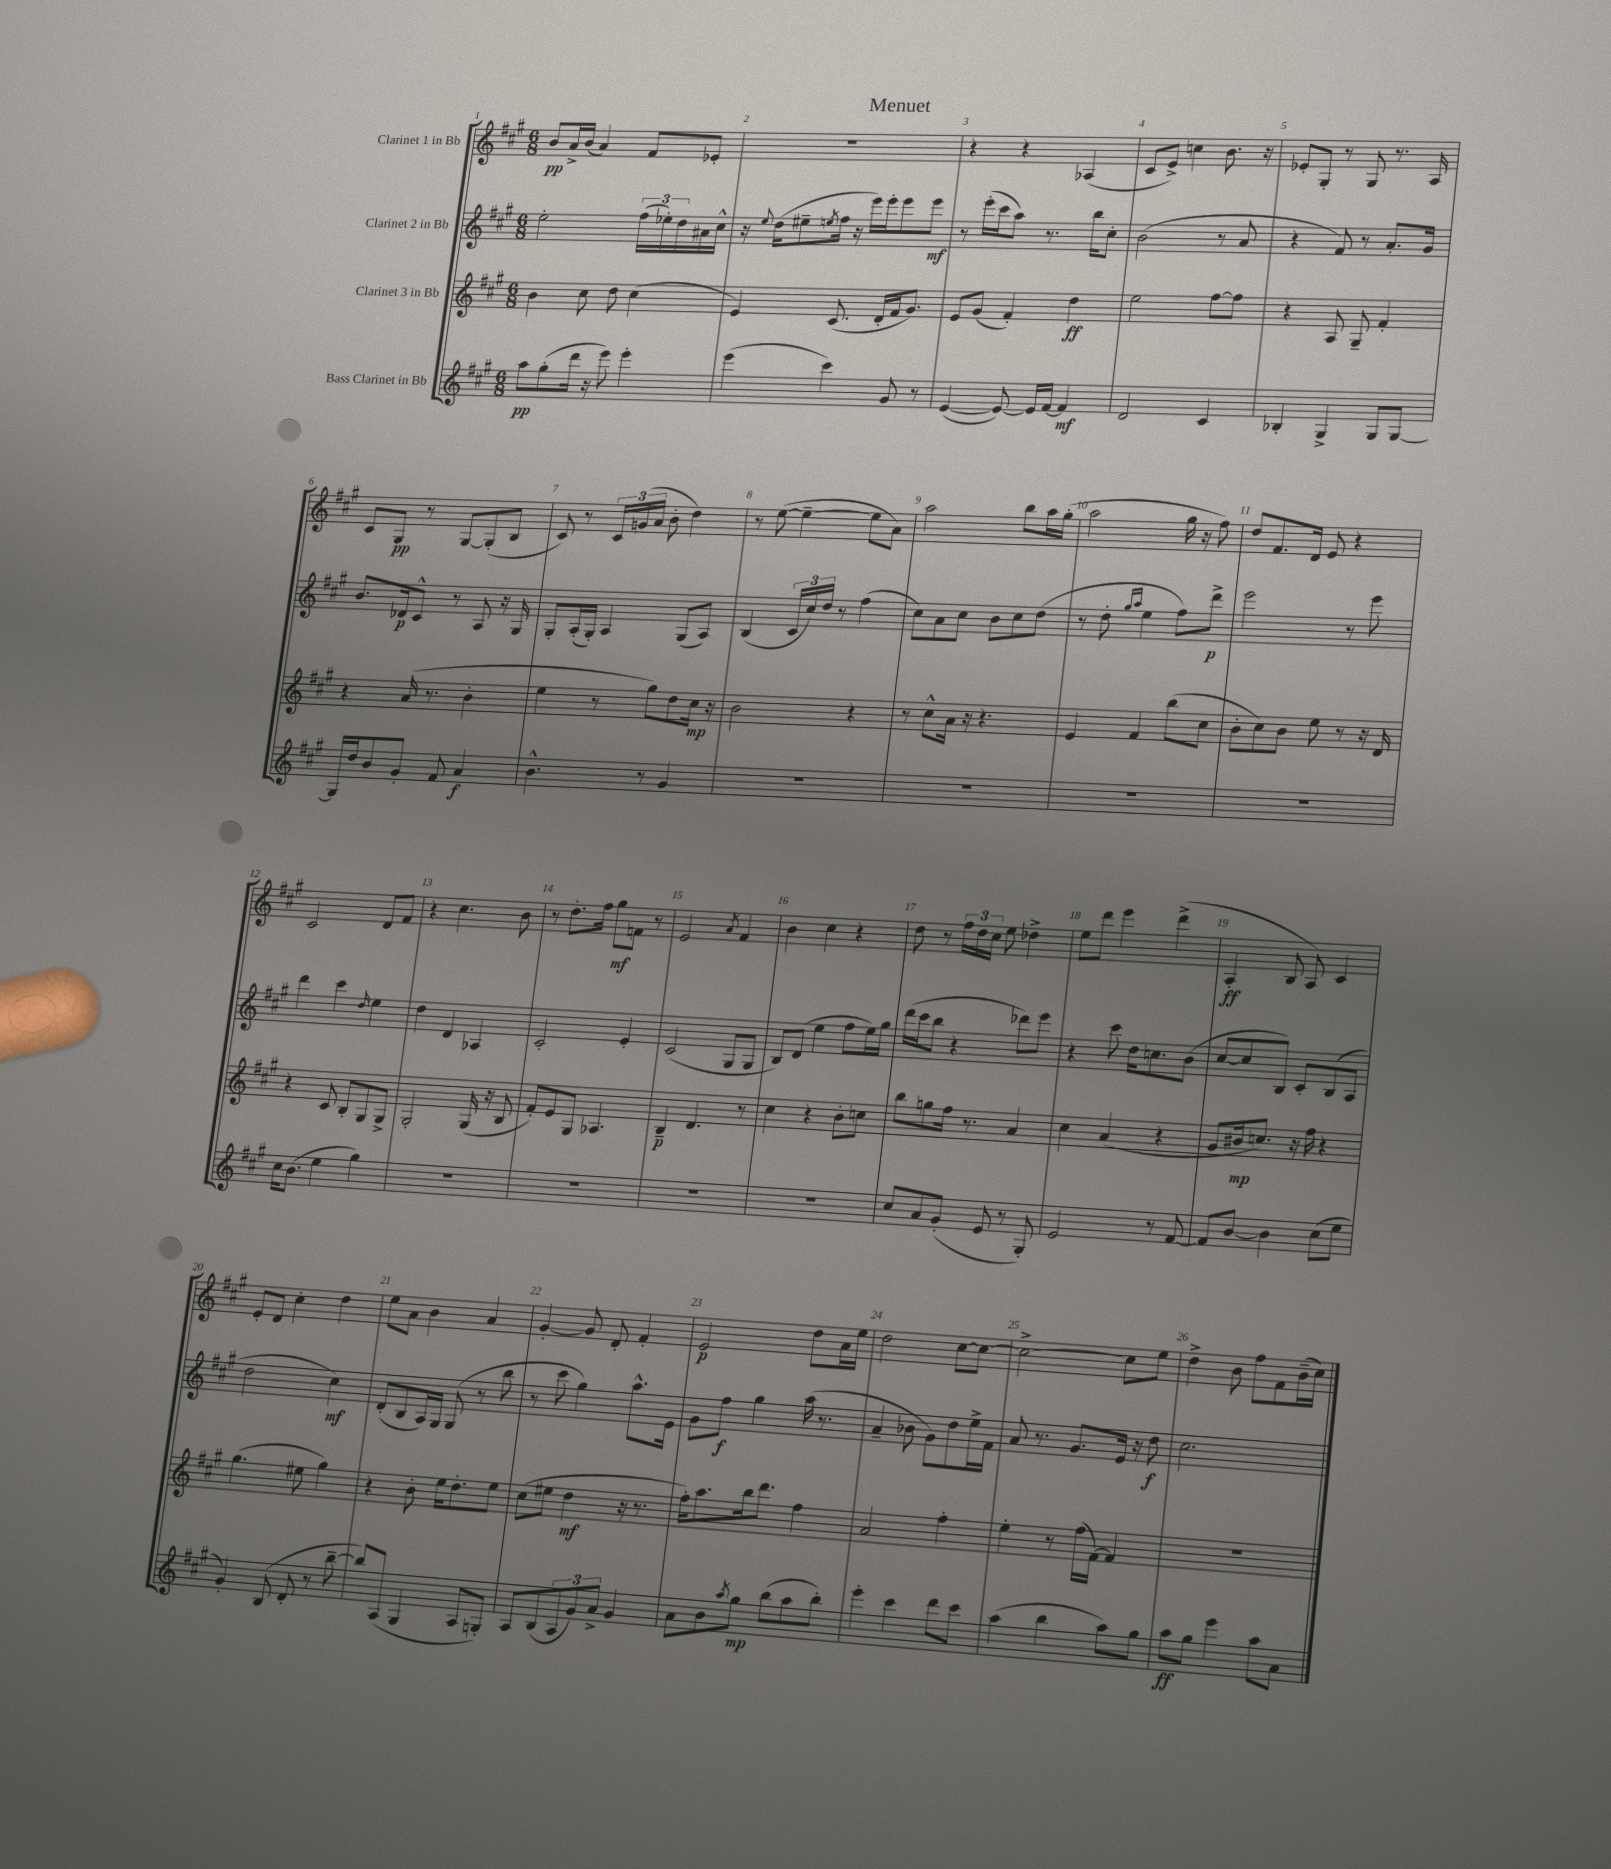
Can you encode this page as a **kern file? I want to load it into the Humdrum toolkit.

**kern	**kern	**kern	**kern
*staff4	*staff3	*staff2	*staff1
*clefG2	*clefG2	*clefG2	*clefG2
*k[f#c#g#]	*k[f#c#g#]	*k[f#c#g#]	*k[f#c#g#]
*M6/8	*M6/8	*M6/8	*M6/8
8aa\L	4b\	2ee'\	8b/L
(8gg#'\	.	.	16a^/L
.	.	.	(16b/JJ
16ddd\Jk	8cc#\	.	4a/)
16r	.	.	.
8eee\)	8dd\	.	.
4eee'\	(4cc#\	(24ff#\LL	8f#/L
.	.	24ee-'\)	.
.	.	24dd\	.
.	.	16a#\	8e-'/J
.	.	16cc#^^\JJ	.
=	=	=	=
(4eee\	4e/)	16r	2.r
.	.	8qqee/	.
.	.	(16dd\LK	.
.	.	8ee#~\	.
.	.	8qee/	.
4ccc#\)	(8.c#/	16ff#\Jk	.
.	.	16r	.
.	.	16eee\LL)	.
.	16d'/LL	16eee'\J	.
8g#/	16f#/J	8eee\	.
.	8.g#/J)	.	.
8r	.	8eee\J	.
=	=	=	=
([4e/	8e/L	8r	4r
.	(8g#/J	(16eee'\LL	.
.	.	16ccc#\J	.
8e/_)	4f#'/)	8aa\J)	4r
16e/]LL	.	8.r	.
[16f#/JJ	.	.	.
4f#/]	4dd\	.	(4A-/
.	.	16bb\LK	.
.	.	8cc#'\J	.
=	=	=	=
2d/	2ee\	(2b\	8c#/L
.	.	.	8e^/J)
.	.	.	4cc\
4c#/	[8ff#\L	8r	8.b\
.	8ff#\]J	8a/	.
.	.	.	16r
=	=	=	=
4B-'/	4r	4r	8e-'/L
.	.	.	8G#'/J
4G#^/	8A/	8f#/)	8r
.	8G#~/	8r	8G#/
8G#/L	4f#'/	8.a'/L	8.r
[8G#/J	.	.	.
.	.	16g#/Jk	16A/
=	=	=	=
16G#/]LL	4r	8.b/L	8c#/L
16dd/J	.	.	.
8b/	.	.	8G#/J
.	.	16d-/k	.
8g#'/J	(16a/	8c#^^/J	8r
.	8.r	.	.
8f#/	.	8r	[8G#/L
4a/	4b'\	8A/	(8G#'/]
.	.	16r	8B/J
.	.	16G#/	.
=	=	=	=
4.b^^\	4ee\	8G#'/L	8c#/)
.	.	(16A'/L	8r
.	.	16G#'/JJ)	.
.	8r	4A/	24c#/LL
.	.	.	(24g/
.	.	.	24a/JJ
8r	8gg#\L)	.	8b'\
4g#/	8dd\	(8G#/L	4dd\)
.	16cc#\Jk	8A/J)	.
.	16r	.	.
=	=	=	=
2.r	2b\	(4B/	8r
.	.	.	([8ee\
.	.	24c#/LL	4ee~\_
.	.	24cc#/)	.
.	.	24dd/JJ	.
.	.	8r	.
.	4r	(4ff#\	8ee\]L
.	.	.	8a\J)
=	=	=	=
2.r	8r	8cc#\L)	2aa\
.	8cc#^^\L	8a\	.
.	16a\Jk	8cc#\J	.
.	16r	.	.
.	4.r	8b\L	.
.	.	8cc#\	8bb\L
.	.	(8dd\J	16aa\L
.	.	.	(16gg#'\JJ
=	=	=	=
2.r	4e/	8r	2aa\
.	.	8dd'\	.
.	.	16qqgg#/LL	.
.	.	16qqaa/JJ	.
.	4f#/	4ee\	.
.	(8bb\L	8ff#\L)	16gg#\
.	.	.	16r
.	8cc#\J	8ddd^\J	8ff#\)
=	=	=	=
2.r	8b'\L	2eee\	8dd/L
.	8cc#\)	.	8.f#/
.	8b\J	.	.
.	.	.	16d/Jk
.	8ee\	.	8e/
.	8r	8r	4r
.	16r	8eee\	.
.	16d/	.	.
=	=	=	=
16cc#\LK	4r	4ddd\	2c#/
(8.b\J	.	.	.
4ee\	8c#/	4ccc#\	.
.	8B'/L	.	.
.	.	16qqdd/	.
4gg#\)	8G#/	4ee\	8d/L
.	8G#^/J	.	8f#/J
=	=	=	=
2.r	2G#'/	4dd\	4r
.	.	4d/	4.cc#\
.	(16G#/	4A-/	.
.	16r	.	.
.	8B/	.	8b\
=	=	=	=
2.r	8f#'/L)	2c#'/	8r
.	8e/	.	8.dd'\L
.	8G#/J	.	.
.	.	.	16ff#\Jk
.	4.A-/	.	8gg#\L
.	.	4e'/	8f\J
.	.	.	8r
=	=	=	=
2.r	4B~/	(2c#/	2e/
.	4.d/	.	.
.	.	.	8qa/
.	.	8G#/L	4f#/
.	8r	8G#/J	.
=	=	=	=
2.r	4cc#\	8B/L)	4b\
.	.	(8d/J	.
.	4r	4ee\	4cc#\
.	8b'\L	8ff#\L	4r
.	8cc\J	16ee\L)	.
.	.	16gg#\JJ	.
=	=	=	=
8cc#/L	8bb\L	(16ddd\LL	8dd\
.	.	16ccc#\J	.
8a/	8gg\	8bb\J	8r
(8g#'/J	16ff#\Jk	4r	24ff#\LL
.	.	.	24dd\
.	8.r	.	.
.	.	.	24cc#\JJ
8e/	.	.	8ee\
8r	4a/	8ddd-\L)	4dd-^\
8G#'/)	.	8eee\J	.
=	=	=	=
2e/	4cc#\	4r	8ee\L
.	.	.	8ddd\J
.	(4a/	8ccc#\	4eee\
.	.	16dd\LK	.
.	.	8.cc\	.
8r	4r	.	(4ddd^\
[8f#/	.	(8b\J	.
=	=	=	=
8f#/]L	8g#/L	[8cc#/L	4A'/
[8b/J	16b#/k	8cc#/]	.
.	8.cc/J)	.	.
4b\]	.	8B/J)	8B/
.	16r	8c#'/L	8A/)
.	16ff#\	.	.
(8cc#\L	4r	(8B/	4c#/
8ee\J	.	8A/J	.
=	=	=	=
4g#'/)	(4.gg#\	2dd\	8e'/L
.	.	.	8d/J
(8B/	.	.	4cc#'\
8d'/	8ee#\	.	.
8r	4gg#\)	4cc#\)	4dd\
[8bb~\	.	.	.
=	=	=	=
8bb/]L)	4r	(8d'/L	8ee\L
(8A/J	.	8B/	8a\J
4G#/	8b'\	16A/L)	4b\
.	.	16G#/JJ	.
.	16ee\LK	(8G#/	.
.	8.dd'\	.	.
8A/L	.	8r	4a/
8G'/J)	8ee\J	8bb\	.
=	=	=	=
8A/L	(8cc#\L	8r	[4g#'/
(8B/	8ee#\J	8ccc#\	.
12A/	4dd\	4gg#\)	8g#/]
12g#/)	.	.	.
.	.	.	8d'/
12a^/J	.	.	.
4g#/	16r	8.aa^^\L	4f#'/
.	8.r	.	.
.	.	16e\Jk	.
=	=	=	=
8a\L	16ff#'\LK)	8g#\L	2e/
.	8.aa\	.	.
8b\	.	8ff#\J	.
8qaa/	.	.	.
8gg#\J	16bb\k	4gg#\	.
.	8.ddd\J	.	.
(8bb\L	.	.	.
8aa\	4ff#\	(16aa\	8dd\L
.	.	8.r	.
8bb'\J)	.	.	16a\L
.	.	.	16ee\JJ
=	=	=	=
4eee'\	2a/	4a~/	2dd\
4ccc#\	.	8b-\	.
.	.	8g#\L)	.
8ddd\L	4ff#'\	8dd\	[8cc#\L
8ccc#\J	.	16ee^\L	8cc#\_J
.	.	16f#\JJ	.
=	=	=	=
(4aa\	4ee'\	8a/	2cc#^\_
.	.	8.r	.
4bb\	8r	.	.
.	.	8.g#/L	.
.	(16ff#\LL	.	.
.	[16f#\JJ)	.	.
8aa\L)	4f#/]	16e/Jk	8cc#\]L
.	.	16r	.
8gg#\J	.	8dd\	8ee\J
=	=	=	=
8aa\L	2.r	2.cc#\	4dd^\
8gg#\J	.	.	.
4eee\	.	.	8b\
.	.	.	8ff#\L
8aa\L	.	.	8f#\
8a\J	.	.	(16b~\L
.	.	.	16cc#\JJ)
==	==	==	==
*-	*-	*-	*-
